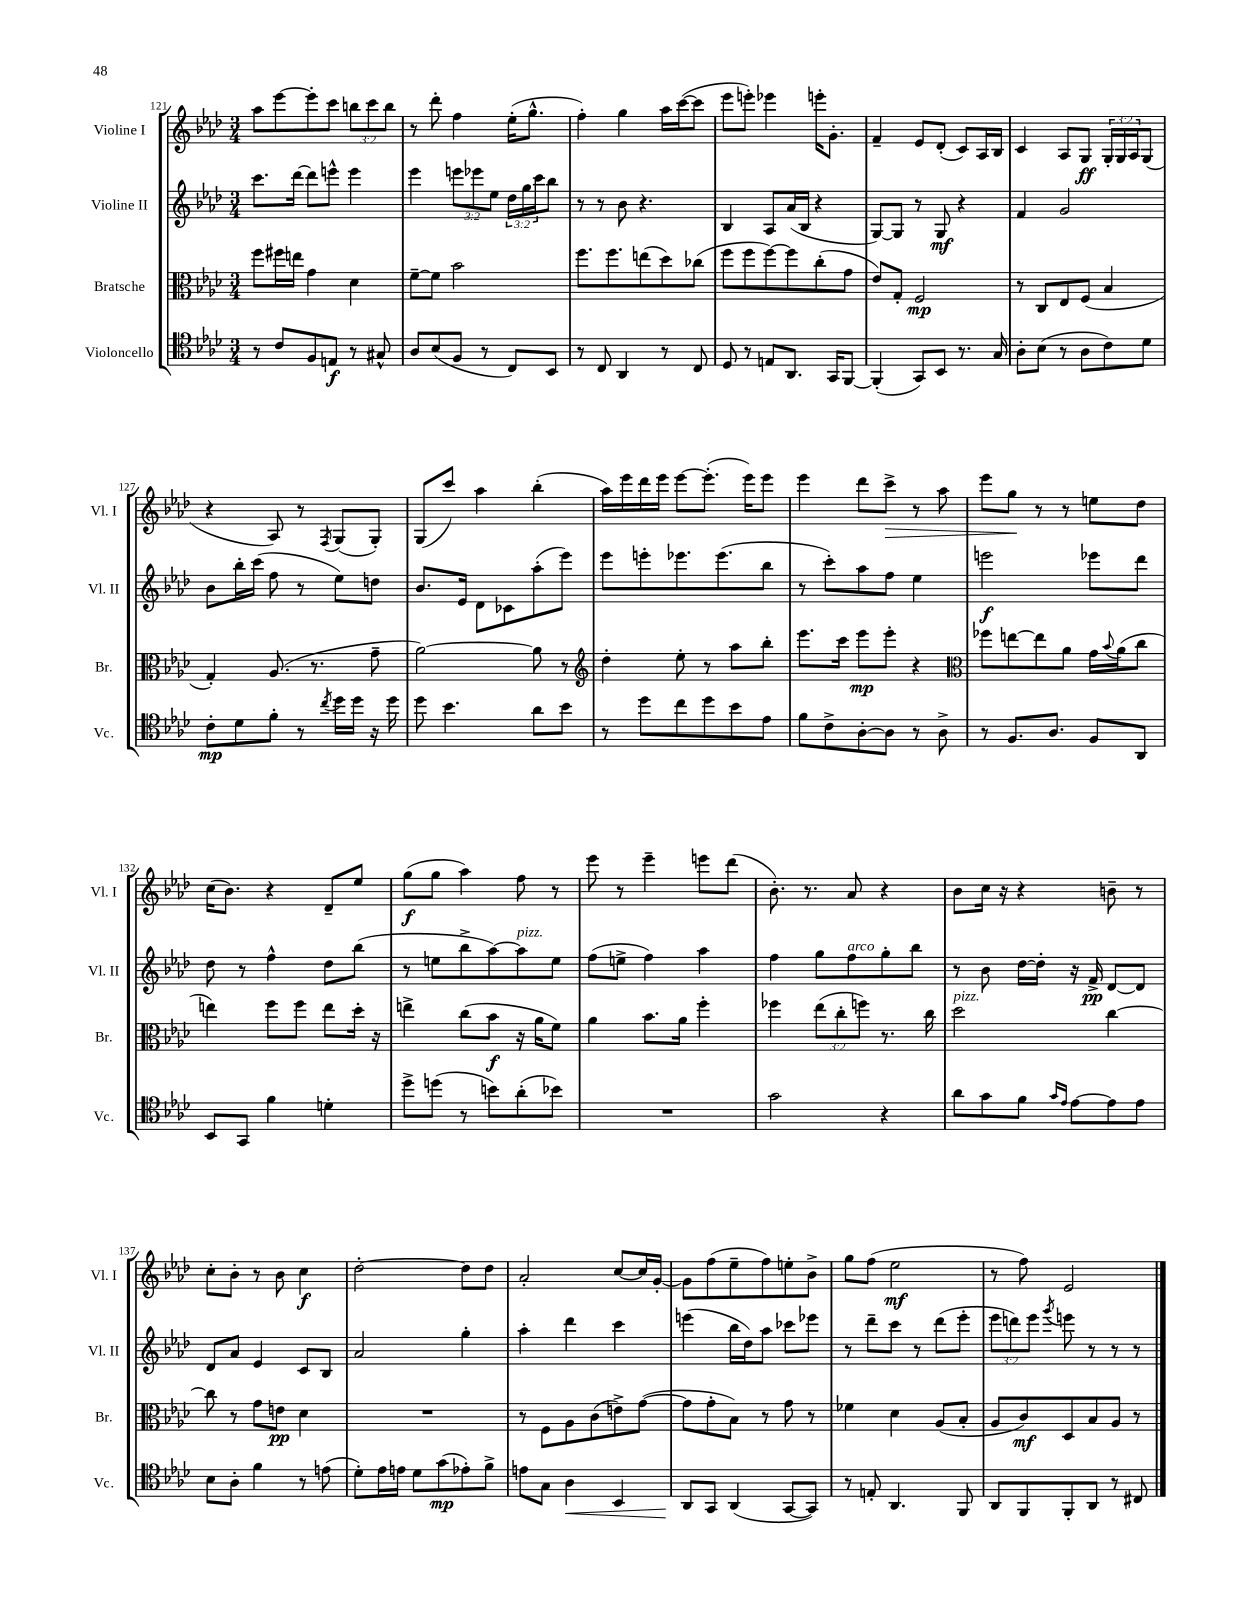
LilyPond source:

<<
\new StaffGroup <<
\new Staff = "s0" \with { instrumentName = "Violine I" shortInstrumentName = "Vl. I" } {
    \clef treble \key aes \major \numericTimeSignature \time 3/4 \override Staff.TupletNumber.text = #tuplet-number::calc-fraction-text
    aes''8 ees'''8~ ees'''8-. c'''8 \tuplet 3/2 { b''8 c'''8 b''8 } |
    r8 des'''8-. f''4 ees''16-.( g''8.-^ |
    f''4-.) g''4 aes''16 c'''16~( c'''8 |
    ees'''8 e'''8-.) ees'''4 e'''16-. g'8.-. |
    f'4-- ees'8 des'8-.( c'8) aes16 bes16 |
    c'4 aes8 g8\ff \tuplet 3/2 { g16-. g16 aes16 } g8( |
    r4 aes8) r8 \acciaccatura { f8 } g8( g8-.) |
    g8( c'''8) aes''4 bes''4-.( |
    aes''16) ees'''16 des'''16 ees'''16 ees'''8~ ees'''8.-.( ees'''16) ees'''8 |
    ees'''4 des'''8 c'''8->\> r8 aes''8 |
    ees'''8 g''8\! r8 r8 e''8 des''8 |
    c''16( bes'8.) r4 des'8-- ees''8 |
    g''8\f( g''8 aes''4) f''8 r8 |
    ees'''8 r8 ees'''4-- e'''8 des'''8( |
    bes'8.-.) r8. aes'8 r4 |
    bes'8 c''16 r16 r4 b'8-- r8 |
    c''8-. bes'8-. r8 bes'8 c''4\f |
    des''2~-. des''8 des''8 |
    aes'2-. c''8~ c''16 g'16~-. |
    g'8 f''8( ees''8-- f''8) e''8-. bes'8-> |
    g''8 f''8( ees''2\mf |
    r8 f''8) ees'2 \bar "|." |
}
\new Staff = "s1" \with { instrumentName = "Violine II" shortInstrumentName = "Vl. II" } {
    \clef treble \key aes \major \numericTimeSignature \time 3/4 \override Staff.TupletNumber.text = #tuplet-number::calc-fraction-text
    c'''8. des'''16~ des'''8 e'''8-^ e'''4 |
    ees'''4 \tuplet 3/2 { e'''8 ees'''8 ees''8 } \tuplet 3/2 { des''16 g''16 c'''16 } bes''8 |
    r8 r8 bes'8 r4. |
    bes4 aes8 aes'16( bes16 r4 |
    g8~) g8 r8 g8\mf r4 |
    f'4 g'2 |
    bes'8 bes''16-. c'''16( f''8 r8 ees''8) d''8 |
    bes'8. ees'16 des'8 ces'8 aes''8-.( ees'''8) |
    ees'''8 e'''8-. ees'''8. ees'''8.( bes''8 |
    r8 c'''8-.) aes''8 f''8 ees''4 |
    e'''2\f ees'''8 des'''8 |
    des''8 r8 f''4-^ des''8 bes''8( |
    r8 e''8 bes''8-> aes''8~) aes''8^\markup { \italic "pizz." } e''8 |
    f''8( e''8-> f''4) aes''4 |
    f''4 g''8 f''8^\markup { \italic "arco" } g''8-. bes''8 |
    r8 bes'8 des''16~ des''16-. r16 f'16->\pp des'8~ des'8 |
    des'8 aes'8 ees'4 c'8 bes8 |
    aes'2 g''4-. |
    aes''4-. des'''4 c'''4 |
    e'''4( bes''16 des''16) aes''8 ces'''8 ees'''8 |
    r8 des'''8-- c'''8 r8 des'''8( ees'''8-. |
    \tuplet 3/2 { ees'''8 d'''8) ees'''8 } \acciaccatura { g'''8 } e'''8 r8 r8 r8 \bar "|." |
}
\new Staff = "s2" \with { instrumentName = "Bratsche" shortInstrumentName = "Br." } {
    \clef alto \key aes \major \numericTimeSignature \time 3/4 \override Staff.TupletNumber.text = #tuplet-number::calc-fraction-text
    f''8 fis''16 e''16 g'4 des'4 |
    f'8~-- f'8 bes'2 |
    f''8. f''8. e''8( des''8) ces''8( |
    f''8 f''8 f''8~) f''8 c''8-.( g'8 |
    ees'8) g8-. f2\mp |
    r8 c8 ees8 f8( bes4 |
    g4-.) aes8.( r8. g'8-- |
    aes'2~) aes'8 r8 |
    \clef treble des''4-. ees''8-. r8 aes''8 bes''8-. |
    ees'''8. c'''16 ees'''8\mp ees'''8-. r4 |
    \clef alto fes''8 e''8~ e''8 aes'8 g'16 \appoggiatura { bes'8 } aes'16( c''8 |
    e''4) f''8 f''8 e''8 des''16-. r16 |
    e''4-> c''8( bes'8\f r16 aes'16 f'8) |
    aes'4 bes'8. aes'16 f''4-. |
    fes''4 \tuplet 3/2 { ees''8( c''8-. f''8) } r8. c''16 |
    des''2^\markup { \italic "pizz." } c''4~ |
    c''8 r8 g'8 e'8\pp des'4 |
    R2. |
    r8 f8 aes8 c'8( e'8->) g'8~( |
    g'8 g'8-. bes8) r8 g'8 r8 |
    fes'4 des'4 aes8( bes8-. |
    aes8 c'8\mf) des8 bes8 aes8 r8 \bar "|." |
}
\new Staff = "s3" \with { instrumentName = "Violoncello" shortInstrumentName = "Vc." } {
    \clef tenor \key aes \major \numericTimeSignature \time 3/4
    r8 c'8 f8 e8\f r8 gis8-^ |
    aes8 bes8( f8 r8 c8) bes,8 |
    r8 c8 aes,4 r8 c8 |
    des8 r8 e8 aes,8. g,16 f,8~ |
    f,4-.( g,8) bes,8 r8. g16 |
    aes8-. bes8( r8 aes8 c'8) des'8 |
    c'8-.\mp des'8 f'8-. r8 \acciaccatura { c''8 } des''16 des''16 r16 des''16 |
    des''8 bes'4. aes'8 bes'8 |
    r8 des''8 c''8 des''8 bes'8 ees'8 |
    f'8 c'8-> aes8~-. aes8 r8 aes8-> |
    r8 f8. aes8. f8 aes,8 |
    bes,8 g,8 f'4 d'4-. |
    des''8-> d''8( r8 b'8) aes'8-.( bes'8) |
    R2. |
    g'2 r4 |
    aes'8 g'8 f'8 \grace { g'16 ees'16 } ees'8~ ees'8 ees'8 |
    bes8 aes8-. f'4 r8 e'8( |
    des'8-.) ees'16 e'16 des'8 g'8\mp( ees'8-.) f'8-> |
    e'8 g8 aes4\< bes,4 |
    aes,8\! g,8 aes,4( g,8~ g,8) |
    r8 e8-. aes,4. f,8 |
    aes,8 f,8 f,8-. aes,8 r8 cis8 \bar "|." |
}
>>
>>
\layout { \context { \Score currentBarNumber = #121 } }
